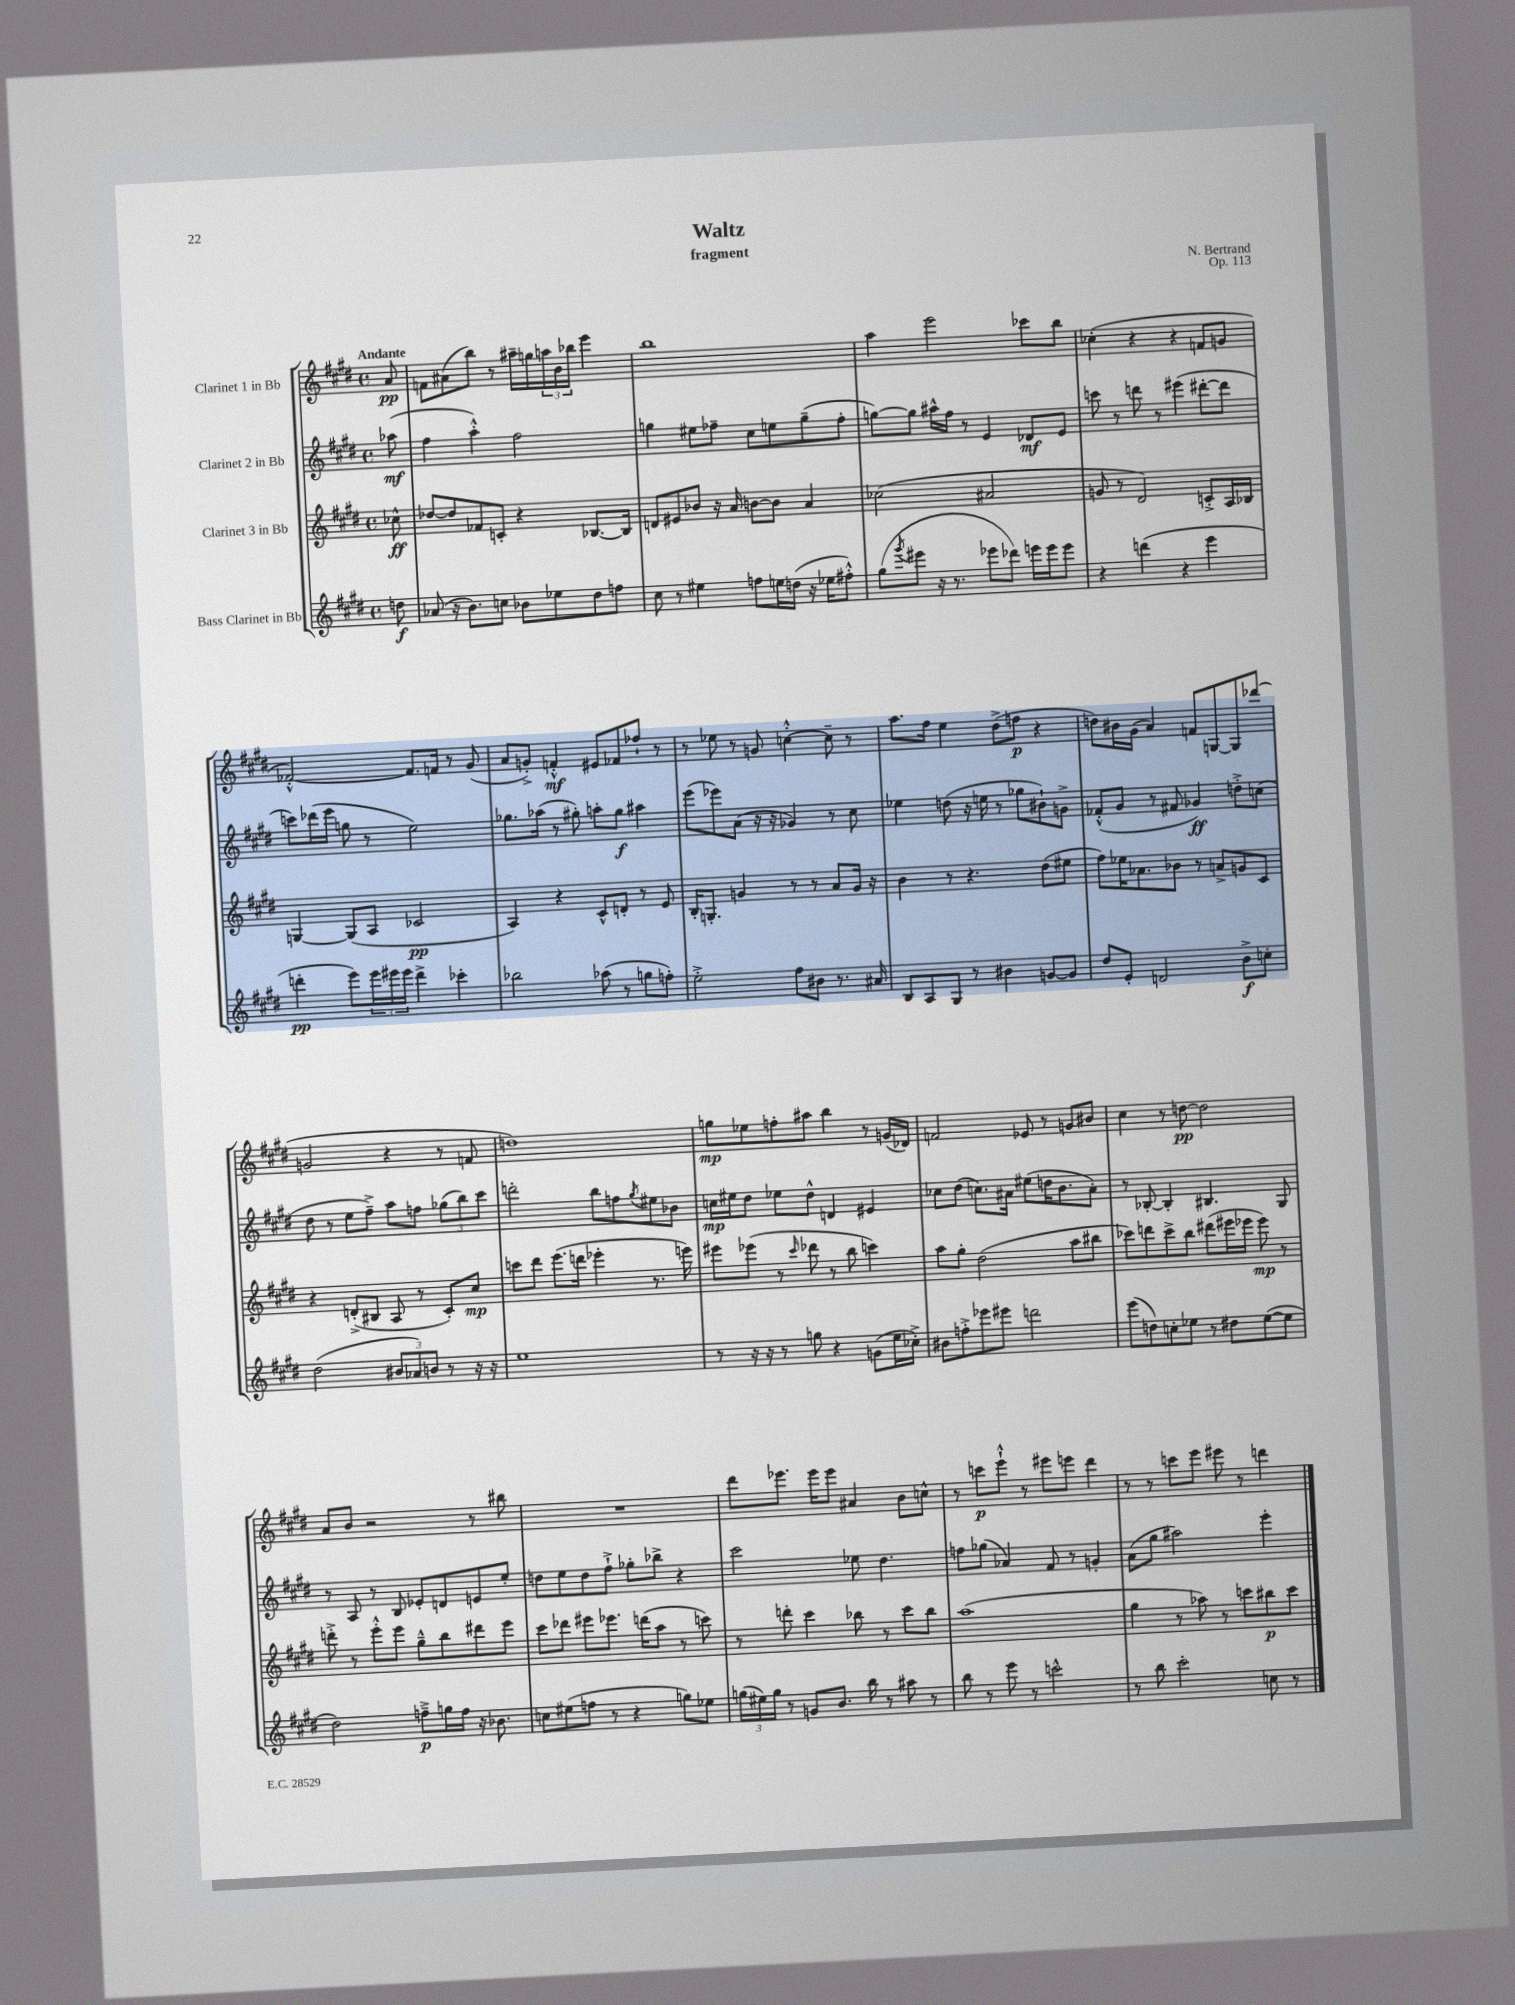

**kern	**kern	**kern	**kern
*staff4	*staff3	*staff2	*staff1
*clefG2	*clefG2	*clefG2	*clefG2
*k[f#c#g#d#]	*k[f#c#g#d#]	*k[f#c#g#d#]	*k[f#c#g#d#]
*M4/4	*M4/4	*M4/4	*M4/4
*met(c)	*met(c)	*met(c)	*met(c)
8dd\	8cc-^^\	(8aa-\	8a/
=	=	=	=
(8a-/	[8dd-/L	4ff#\	8f\L
16r	8dd-/]	.	(8a#\
8.b\L)	.	.	.
.	8f-/	4aa'^^\)	8bb\J)
8cc\J	8c'/J	.	8r
8b-\L	4r	2ff#\	16aa#~\LL
.	.	.	16gg\
8ee-\	.	.	24aa\
.	.	.	24b\
.	.	.	24bb-\JJ
8dd#\	[8.B-/L	.	4eee\
8ff\J	.	.	.
.	16B-/]Jk	.	.
=	=	=	=
8cc#\	8d/L	4gg\	1bb
8r	8e#/	.	.
4ee#\	8b-/J	8ee#\L	.
.	16r	8ff-~\J	.
.	16a/	.	.
8ff\L	[8b\L	8cc#\L	.
16ee\L	8b\]J	8ee\	.
(16dd\JJ	.	.	.
16r	4a/	(8gg~\	.
16ee-\LK	.	.	.
8ff#'^^\J)	.	8ff-'\J	.
=	=	=	=
(8gg#\L	(2cc-\	[8gg\L)	4aa\
8qggg#/	.	.	.
8eee#\J	.	8gg\]J	.
16r	.	16aa#^^\LL	2eee\
8.r	.	16ff#\JJ	.
.	.	8r	.
8eee-\L	2a#/	4e/	.
8ddd-\J)	.	.	.
16eee\LL	.	8d-/L	8ccc-\L
16eee\J	.	.	.
8eee\J	.	8e/J	8bb\J
=	=	=	=
4r	8g/	8ccc\	(4cc-'\
.	8r	8r	.
(4ddd\	2d#/)	8ddd\	4r
.	.	8r	.
4r	.	(4eee#\	4r
4eee\	8c'^/L	[8ddd#'\L	8f/L
.	16A/L	8ddd#\]J	8g/J
.	16B-/JJ	.	.
=	=	=	=
4ddd'\	[4G/	8ccc\L)	[2f-'^^/)
.	.	(16ddd-\L	.
.	.	16eee\JJ	.
8eee\L)	(8G/]L	8gg\	.
24eee\L	8A/J	8r	.
24eee#\	.	.	.
24eee#\JJ	.	.	.
4ddd^\	2c-/	2ee\)	8.f-/]L
.	.	.	16f/Jk
4ccc-'\	.	.	8r
.	.	.	(8g#/
=	=	=	=
2bb-\	4A/)	8.gg-\L	8a/L
.	.	.	8g'^/J)
.	.	(16aa-\Jk	.
.	4r	8r	4f'^^/
.	.	8gg#'\)	.
(8aa-\	8c#^^/L	8aa'\L	8e#/L
8r	8d'/J	8gg#\J	8f-/
8gg\L	8r	4aa#\	8ff-`/J
8ff'\J)	8e/	.	8r
=	=	=	=
2ee'^\	16B'/LK	(8eee\L	8r
.	8.G'/J	.	.
.	.	8eee-\)	8ee-\
.	4g/	(8a\J	8r
.	.	16r	8g/
.	.	16r	.
8ff#\L	8r	4g-/)	[4cc'^^\
8b#\J	8r	.	.
8.r	8a/L	8r	8cc~\]
.	16g/Jk	8cc#\	8r
16a#/	16r	.	.
=	=	=	=
8B/L	4b\	4ee-\	8.aa\L
8A/	.	.	.
.	.	.	16ff#\Jk
8G#/J	8r	(8dd\	4ee\
8r	4.r	16r	.
.	.	16ee\	.
4b#\	.	8r	(8dd#^\L
.	.	8gg-\L	8ff\J
[8g/L	(8dd#\L	8b#`\)	4r
8g/]J	8ee#\J	8g^\J	.
=	=	=	=
8dd#/L	8ff#\L)	(8f-'^^/L	8dd\L)
8e'/J	16ee-\K	8g#/J	16b#\L
.	8.a-\	.	(16g#\JJ
2d/	.	8r	4a/)
.	8b-\J	8f#/	.
.	8r	4g-/)	8f/L
.	8a^/L	.	[8G/
8b^\L	8g/	8dd'^\L	8G/]
8cc'\J	8c#/J	(8cc\J	(8ddd-/J
=	=	=	=
(2dd#\	4r	8dd#\	2g/
.	.	8r	.
.	(8d'^/L	8ee\L	.
.	8B#/J	8ff#~^\J)	.
12b#/L	8A/	8aa\L	4r
12a-/)	.	.	.
.	8r	8ff\J	.
12b/J	.	.	.
8r	8c#'/L)	(12gg-\L	8r
.	.	12bb\)	.
16r	8cc#/J	.	8f/
.	.	12ccc#\J	.
16r	.	.	.
=	=	=	=
1ee	8ccc\L	2ddd'\	1dd)
.	8ddd#\J	.	.
.	(8.eee\L	.	.
.	16ddd\Jk	.	.
.	4eee-'\	8bb\L	.
.	.	8ff\	.
.	.	8qgg#/	.
.	8.r	8ee#\	.
.	.	8b-\J	.
.	16eee\)	.	.
=	=	=	=
8r	8eee#\L	16cc\LL	8gg\L
.	.	16ee#\J	.
16r	(8eee-\J	8dd#\J	8ee-\
16r	.	.	.
8r	8r	8ee-\L	8ff'\
.	16qqccc#/	.	.
8gg\	8ddd-\	8dd#^^\J	8aa#\J
4r	8r	4d/	4bb\
.	8bb\	.	.
(8g\L	4ccc\)	4e#/	8r
16ee\L	.	.	(16g/LL
16cc-'^\JJ)	.	.	16d-/JJ)
=	=	=	=
8b#\L	8aa\L	8cc-\L	2f/
8ff'^\	8gg#'\J	(8dd#\J	.
8eee-\	(2dd#\	8.cc\L)	.
8eee#\J	.	.	.
.	.	16a#\Jk	.
2ddd\	.	(8ee#\L	8e-/
.	.	16dd\K	8r
.	.	8.b\	.
.	8aa\L	.	8g/L
.	8bb#\J	8a#'\J)	8b#/J
=	=	=	=
(8eee\L	8ccc-\L)	8r	4cc#\
8dd\)	8ddd\	[8B-'/	.
8cc'\	8ccc-^\	4B-'/]	8r
8ee-\J	8bb\J	.	[8dd\
8r	(8ddd#\L	4.B#/	2dd\]
8dd#\L	16eee#\L	.	.
.	16eee-\JJ	.	.
([8ee-\	8eee-\)	.	.
8ee-\]J	8r	8G#/	.
=	=	=	=
2dd#\)	8ddd'^\	8r	8a/L
.	8r	8A/	8b/J
.	8eee'^^\L	8r	2r
.	8eee\J	8B/	.
8ff~^\L	8gg#~^^\L	8e-'/L	.
16gg\L	8bb\	8d/	.
16ff\JJ	.	.	.
16r	8ddd#\	8e/	8r
8.b-\	.	.	.
.	8eee\J	8ee'/J	8bb#\
=	=	=	=
8cc\L	8ccc#\L	8dd\L	1r
(8ee#\	8ddd-\J	8ee\	.
8ff\J	8eee#\L	8dd\	.
8r	8.eee-\J	8ff#`^\J	.
4r	.	8gg-'\L	.
.	(16ddd\LK	.	.
.	8aa\J	8bb-^\J	.
8gg\L)	8r	4r	.
8ee-\J	8ccc\)	.	.
=	=	=	=
(24gg\LL	8r	2ccc#\	8ddd#\L
24ee#\)	.	.	.
24gg\JJ	.	.	.
8r	8ddd'\	.	8.eee-\J
8g/L	4ccc#\	.	.
.	.	.	16eee-\LK
8.b/J	.	.	8eee-\J
.	8bb-\	8ee-\	4a#/
16bb\	.	.	.
8r	8r	4.dd#\	.
8aa#\	8ccc#\L	.	8b\L
8r	8bb-\J	.	8cc^^\J
=	=	=	=
8bb\	(1aa	8ff\L	8r
8r	.	(8gg-\J	8ccc\L
8eee\	.	4a-/)	8eee`^^\J
8r	.	.	8r
2ccc^^\	.	8f#/	8eee#\L
.	.	8r	8eee\J
.	.	4g'/	4ddd#\
=	=	=	=
8r	4gg#\	(8a\L	8r
8bb\	.	8gg#\J	8r
2ccc#'\	8r	2aa#\)	8ccc\L
.	8aa-\)	.	8eee\J
.	8r	.	8eee#\
.	8ccc\L	.	8r
8cc\	8bb#\	4eee'\	4ddd\
8r	8ccc\J	.	.
==	==	==	==
*-	*-	*-	*-
